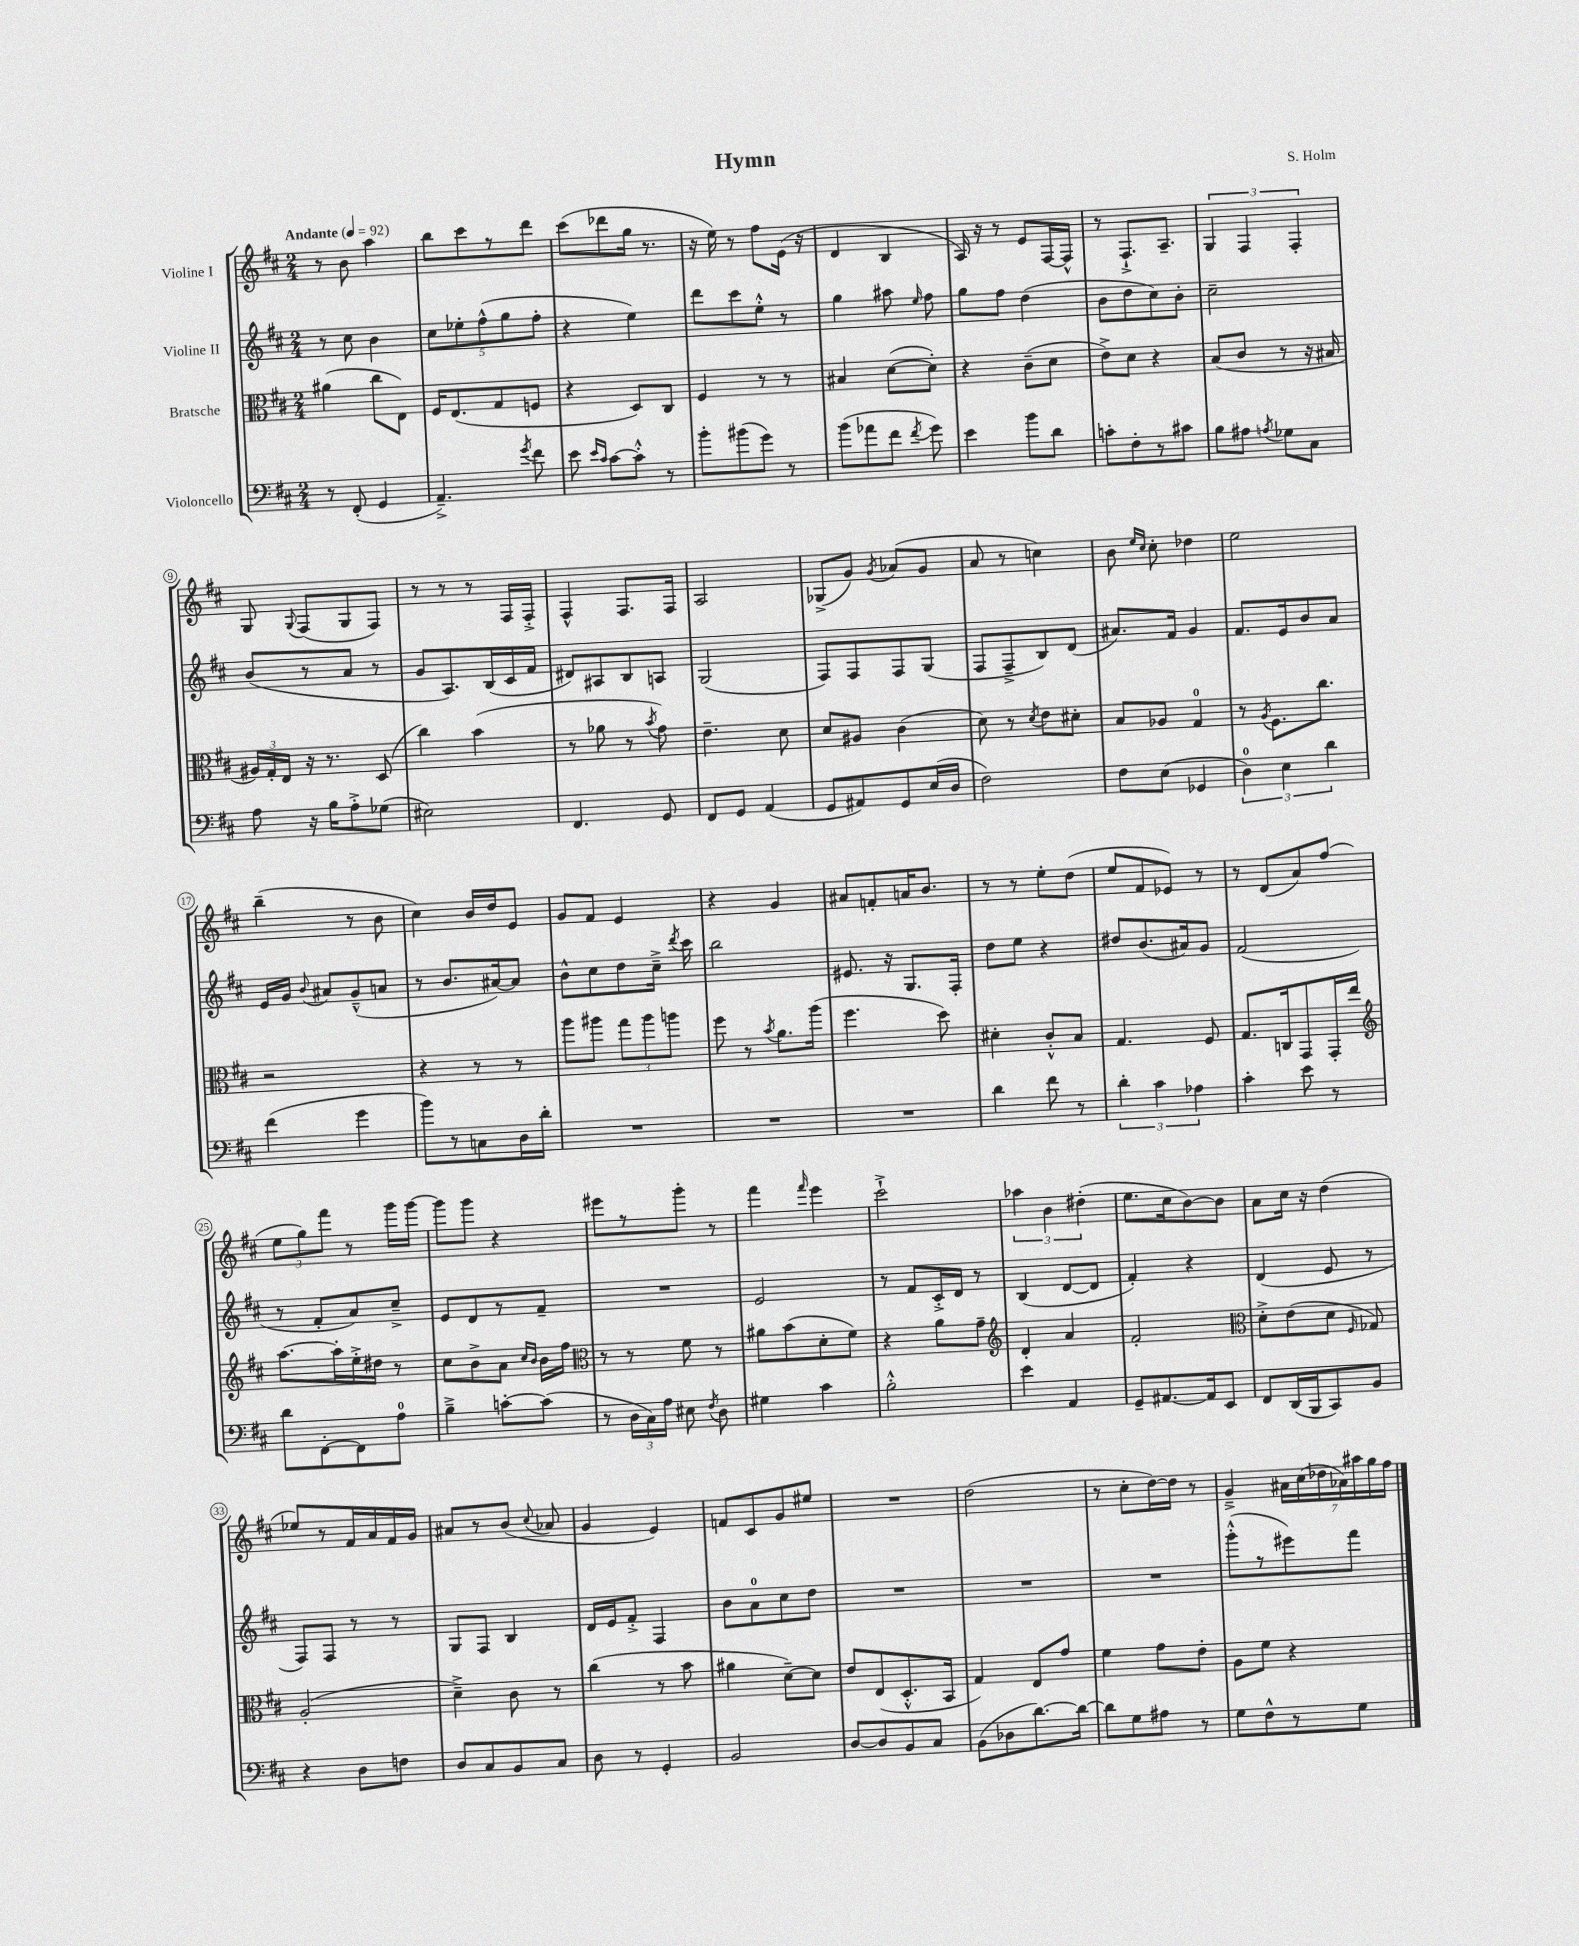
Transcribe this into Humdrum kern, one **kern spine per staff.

**kern	**kern	**kern	**kern
*staff4	*staff3	*staff2	*staff1
*clefF4	*clefC3	*clefG2	*clefG2
*k[f#c#]	*k[f#c#]	*k[f#c#]	*k[f#c#]
*M2/4	*M2/4	*M2/4	*M2/4
*MM92	*MM92	*MM92	*MM92
8r	(4a#\	8r	8r
(8FF#'/	.	8cc#\	8b\
4GG/	8cc#\L	4b\	4aa\
.	8E\J)	.	.
=	=	=	=
4.AA~^/)	16F#/LK	10cc#\L	8bb\L
.	(8.E/	.	.
.	.	10ee-'\	.
.	.	.	8ccc#\
.	.	(10ff#^^\	.
.	8G/	.	8r
.	.	10gg\	.
8qg/	.	.	.
8f#\	8F/J	.	8ddd\J
.	.	10ff#'\J	.
=	=	=	=
8e\	4r	4r	(8ccc#\L
16qqe/LL	.	.	.
16qqc#/JJ	.	.	.
[8c#\L	.	.	8ddd-\
8c#'^^\]J	8D/L)	4ee\)	16gg\Jk
.	.	.	8.r
8r	8C#/J	.	.
=	=	=	=
8b'\L	4F#/	8ddd\L	16r
.	.	.	16ee\)
(8b#\	.	8ccc#\	8r
8g\J)	8r	8ee'^^\J	8ff#\L
8r	8r	8r	(16e\Jk
.	.	.	16r
=	=	=	=
(8b\L	4B#/	4gg\	4d/
8a-\	.	.	.
8f#\J	([8d\L	8aa#\	4B/
8qf#/	.	16qqee/	.
8g\)	8d'\]J)	8ff#\	.
=	=	=	=
4e\	4r	8gg\L	16A/)
.	.	.	16r
.	.	8ff#\J	8r
8b\L	(8c#~\L	(4dd\	8e/L
8d\J	8d\J	.	[16F#/L
.	.	.	16F#^^/]JJ
=	=	=	=
8c'\L	8e^\L)	8b\L	8r
8F#'\	8d\J	8dd\	8.F#`^/L
8r	4r	8cc#\)	.
.	.	.	8.A~/J
8c#\J	.	8b'\J	.
=	=	=	=
8B\L	(8B/L	2cc#~\	6G/
8A#\J	8c#/J	.	.
.	.	.	6F#/
8qA/	.	.	.
8G-\L	8r	.	.
.	.	.	6F#'/
8C#\J	16r	.	.
.	16B#/	.	.
=	=	=	=
8A\	24A#/LL)	(8b/L	8G/
.	24G'/	.	.
.	24E/JJ	.	.
.	.	.	8qqG/
16r	16r	8r	(8F#/L
16B\LK	8.r	.	.
8A'^\	.	8a/J	8G/
(8G-\J	(8D/	8r	8F#/J)
=	=	=	=
2E#\)	4cc#\)	8g/L	8r
.	.	8.A/)	8r
.	(4b\	.	8r
.	.	(16B/L	.
.	.	16c#/	16F#/LL
.	.	16f#/JJ	16F#'^/JJ
=	=	=	=
4.FF#/	8r	8d#/L)	4F#^^/
.	8a-\	8A#/	.
.	8r	8B/	8.F#/L
.	8qb/	.	.
8GG/	8g\)	8A/J	.
.	.	.	16F#/Jk
=	=	=	=
8FF#/L	4.e~\	(2G/	2A/
8GG/J	.	.	.
(4AA/	.	.	.
.	8d\	.	.
=	=	=	=
8GG/L	8d/L	8F#/L)	(8G-^/L
8AA#/)	8A#/J	8F#/	8g/J)
.	.	.	8qg/
8GG/	(4c#\	8F#/	(8a-/L
(16E/L	.	(8G/J	8g/J
16D/JJ	.	.	.
=	=	=	=
2F#\)	8d\)	8F#/L	8a/
.	8r	8F#~^/	8r
.	8qd/	.	.
.	8e\L	8B/)	4cc\)
.	8d#'\J	(8d/J	.
=	=	=	=
8F#\L	8B/L	8.a#/L)	8b\
.	.	.	16qqee/LL
.	.	.	16qqcc#/JJ
(8E\J	8A-/J	.	8cc#'\
.	.	16f#/Jk	.
4GG-/	4G/	4g/	4dd-\
=	=	=	=
6D\)	8r	8.f#/L	2ee\
.	8qA/	.	.
.	8.F#\L	.	.
6E\	.	.	.
.	.	16e/k	.
.	.	8b/	.
.	8.cc#\J	.	.
6d\	.	.	.
.	.	8a/J	.
=	=	=	=
(4f#\	2r	16e/LL	(4bb~\
.	.	16g/JJ	.
.	.	8qqb/	.
.	.	8a#/L	.
4g\	.	(8g~^^/	8r
.	.	8a/J	8b\
=	=	=	=
8b\L)	4r	8r	4cc#\)
8r	.	8.b/L	.
8C\	8r	.	16b/LL
.	.	[16a#/k)	16dd/J
16D\L	8r	8a#/]J	8e/J
16d'\JJ	.	.	.
=	=	=	=
2r	8aa\L	8b^^\L	8g/L
.	8aa#\J	8cc#\	8f#/J
.	12gg\L	8dd\	4e/
.	12aa#\	.	.
.	.	16cc#~^\Jk	.
.	12aa\J	.	.
.	.	8qddd/	.
.	.	16ccc#\	.
=	=	=	=
2r	8ff#\	2bb\	4r
.	8r	.	.
.	8qb/	.	.
.	8.a\L	.	4g/
.	(16aa\Jk	.	.
=	=	=	=
2r	4.ff#\	8.e#/	8a#/L
.	.	.	8f'/
.	.	16r	.
.	.	8.G/L	16a/K
.	.	.	8.b/J
.	8dd\)	.	.
.	.	16F#'/Jk	.
=	=	=	=
4d\	4d#'\	8dd\L	8r
.	.	8ee\J	8r
8f#\	8c#'^^/L	4r	8ee'\L
8r	8B/J	.	(8dd\J
=	=	=	=
6d'\	4.G/	8dd#/L	8ee/L
.	.	(8.b/	8f#/
6c#\	.	.	.
.	.	.	8e-/J)
.	.	16a#/k)	.
6A-\	.	.	.
.	8F#/	8g/J	8r
=	=	=	=
4c#'\	8.G/L	(2f#/	8r
.	.	.	(8d/L
.	16C/k	.	.
8e\	8GG/	.	8a/)
8r	16GG'/L	.	(8ff#/J
.	16ee/JJ	.	.
=	=	=	=
*	*clefG2	*	*
8d\L	[8.aa\L	8r	12ee\L
.	.	.	12gg\)
[8FF#'\	.	8f#'/L	.
.	.	.	12fff#\J
.	16aa'\]L	.	.
8FF#\]	16ee'^\	8a/)	8r
.	16dd#\JJ	.	.
8A\J	8r	8cc#~^/J	16ggg\LL
.	.	.	[16ggg\JJ
=	=	=	=
4B~^\	8cc#\L	8e/L	8ggg\]L
.	8b^\	8d/	8ggg\J
[8c'\L	8a\J	8r	4r
.	16qqcc#/LL	.	.
.	16qqb/JJ	.	.
(8c\]J	16b\LL	8f#~/J	.
.	16ff#\JJ	.	.
=	=	=	=
*	*clefC3	*	*
8r	8r	2r	8eee#\L
24D\LL	8r	.	8r
24C#\)	.	.	.
24A\JJ	.	.	.
8E#\	8f#\	.	8ggg'\J
8qF#/	.	.	.
8D\	8r	.	8r
=	=	=	=
4G#\	8a#\L	2e/	4fff#\
.	(8b\	.	.
.	.	.	16qqfff#/
4c#\	8d'\	.	4eee\
.	8f#\J)	.	.
=	=	=	=
2B'^^\	4r	8r	2ccc#`^\
.	.	8f#/L	.
.	8a\L	16c#'^/L	.
.	.	16d/JJ	.
.	8g~\J	8r	.
=	=	=	=
*	*clefG2	*	*
4e\	4d'/	(4B/	6aa-\
.	.	.	6b\
4AA/	4a/	[8d/L	.
.	.	.	(6dd#'\
.	.	8d/]J	.
=	=	=	=
8GG~/L	2f#'/	4f#'/)	8.ee\L
[8.AA#/	.	.	.
.	.	.	16cc#\k
.	.	4r	[8b\)
16AA#/]k	.	.	.
8EE/J	.	.	8b\]J
=	=	=	=
*	*clefC3	*	*
8FF#/L	8d'^\L	(4d/	8a\L
(16DD/L	(8e\	.	16cc#\Jk
16BBB/J	.	.	16r
8CC#/)	8d\J	8e/	(4dd\
.	16qqF#/	.	.
8BB/J	8G-/)	8r	.
=	=	=	=
4r	(2A'/	8F#/L)	8ee-/L)
.	.	8F#/J	8r
8D\L	.	8r	16f#/L
.	.	.	16a/
8F\J	.	8r	16f#/
.	.	.	16g/JJ
=	=	=	=
8D/L	4d~^\)	8G/L	8a#/L
8C#/	.	8F#/J	8r
8BB/	8c#\	4B/	(8b/J
.	.	.	8qqcc#/
8C#/J	8r	.	8a-/
=	=	=	=
8D\	(4cc#\	16d/LL	4g/
.	.	16e/J	.
8r	.	8f#'^/J	.
4GG'/	8r	4F#/	4e/)
.	8b\	.	.
=	=	=	=
2BB/	4a#\	8b\L	8f/L
.	.	8a\	8c#/
.	[8d~\L)	8cc#\	8g/
.	8d\]J	8dd\J	8ee#/J
=	=	=	=
[8D/L	8e/L	2r	2r
8D/]	(8E/	.	.
8BB/	8.D'^^/	.	.
8C#/J	.	.	.
.	16BB/Jk	.	.
=	=	=	=
(8BB\L	4G/)	2r	(2dd\
8D-\	.	.	.
[8.d\)	8E/L	.	.
.	8g/J	.	.
16d\_Jk	.	.	.
=	=	=	=
8d\]L	4f#\	2r	8r
8G\	.	.	8cc#'\L
8A#\J	8g\L	.	[16dd\L)
.	.	.	16dd\]JJ
8r	8e'\J	.	8r
=	=	=	=
8G\L	8A\L	(8ggg'^^\L	4g~^/
8F#^^\	8f#\J	8r	.
8r	4r	8eee#\)	28a#\LL
.	.	.	(28cc#\
.	.	.	28dd-\
.	.	.	28a-\)
8G\J	.	8fff#\J	.
.	.	.	28aa#\
.	.	.	28gg\
.	.	.	28ff#\JJ
==	==	==	==
*-	*-	*-	*-
